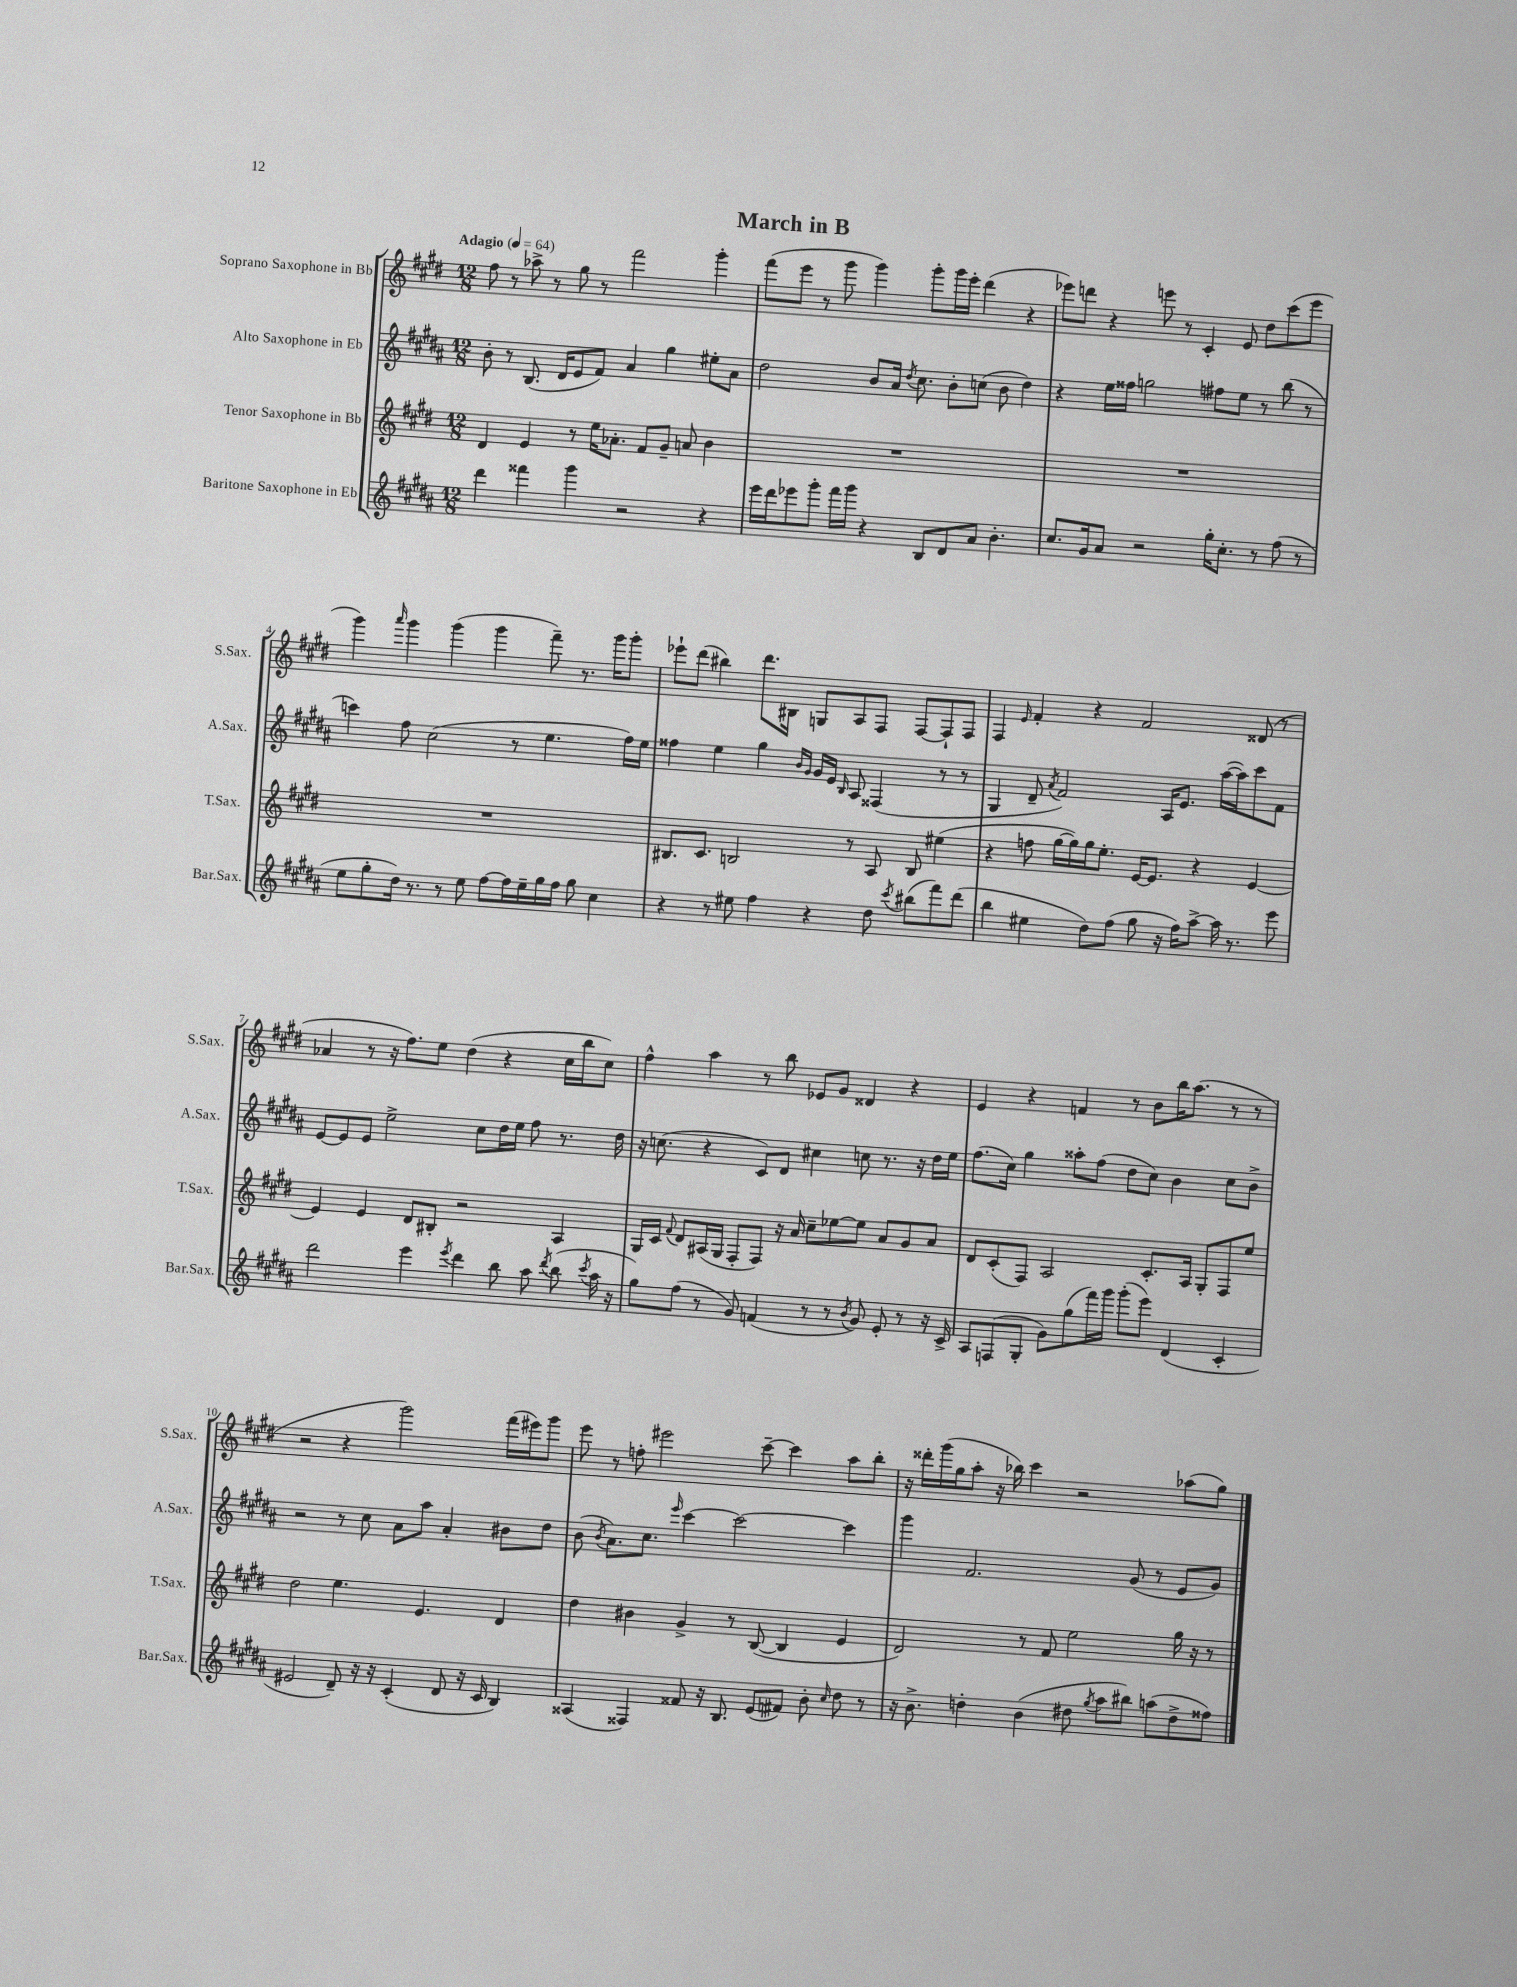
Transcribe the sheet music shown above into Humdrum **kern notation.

**kern	**kern	**kern	**kern
*part4	*part3	*part2	*part1
*staff4	*staff3	*staff2	*staff1
*I"Baritone Saxophone in Eb	*I"Tenor Saxophone in Bb	*I"Alto Saxophone in Eb	*I"Soprano Saxophone in Bb
*I'Bar.Sax.	*I'T.Sax.	*I'A.Sax.	*I'S.Sax.
*clefG2	*clefG2	*clefG2	*clefG2
*k[f#c#g#d#a#]	*k[f#c#g#d#]	*k[f#c#g#d#a#]	*k[f#c#g#d#]
*M12/8	*M12/8	*M12/8	*M12/8
*MM64	*MM64	*MM64	*MM64
=1	=1	=1	=1
!	!	!	!LO:TX:a:B:t=Adagio
4ddd#\	4d#/	8b'\	8ff#\
.	.	8r	8r
4fff##X\	4e/	(8.B/	8aa-X^\
.	.	.	8r
.	.	16d#/KL	.
4ggg#\	8r	8e/	8gg#\
.	16ee\KL	8f#/J)	8r
.	8.a-X'\J	.	.
2r	.	4a#/	2fff#\
.	8f#/L	.	.
.	8g#~/J	4gg#\	.
.	8an/	.	.
4r	4b\	8ee#X'\L	4ggg#'\
.	.	8a#\J	.
=2	=2	=2	=2
16eee\LL	1.r	2dd#\	(8fff#\L
16ddd#\J	.	.	.
8eee-X\	.	.	8eee\J
8ggg#'\J	.	.	8r
16fff#\LL	.	.	8ggg#\
16ggg#\JJ	.	.	.
4r	.	8b/L	4ggg#\)
.	.	16a#/Jk	.
.	.	8qdd#/	.
.	.	8.cc#\	.
8B/L	.	.	8ggg#'\L
8d#/	.	8b'\L	16ggg#\L
.	.	.	16eee'\JJ
8a#/J	.	(8ccn\J	(4ddd#\
4.b'\	.	8b\	.
.	.	4dd#\)	4r
=3	=3	=3	=3
8.cc#/L	1.r	4r	8eee-X\L)
.	.	.	8dddn\J
16g#/k	.	.	.
8a#/J	.	16ee\LL	4r
.	.	16ff##X\JJ	.
2r	.	2ggn\	.
.	.	.	8eeen\
.	.	.	8r
.	.	.	4c#'/
16gg#'\KL	.	8ff#X\L	.
8.cc#'\J	.	.	.
.	.	8ee\J	8e/
8r	.	8r	8dd#\L
(8ff#\	.	(8bb\	(8ccc#\
8r	.	8r	8eee\J
!!LO:LB:g=z
=4	=4	=4	=4
8ee\L	1.r	4cccn\)	4ggg#\)
8gg#'\	.	.	.
.	.	.	16qqaaa/
16dd#\Jk)	.	8ff#\	4ggg#\
8.r	.	.	.
.	.	(2cc#\	.
8r	.	.	(4ggg#\
8ee\	.	.	.
[8ff#\L	.	.	4ggg#\
16ff#\L]	.	8r	.
16ee~\	.	.	.
16gg#\	.	4.ee\	8fff#~\)
16ff#\JJ	.	.	.
8gg#\	.	.	8.r
4cc#\	.	.	.
.	.	.	16ggg#\KL
.	.	16ff#\LL)	8ggg#'\J
.	.	16ee\JJ	.
=5	=5	=5	=5
4r	8.B#X/L	4ff##X\	8eee-X`\L
.	.	.	(8ddd#\J
.	8.c#/J	.	.
8r	.	4ee\	4bb#X\)
8ee#X\	2Bn/	.	.
4ff#\	.	4gg#\	8.ddd#\L
.	.	.	16B#X\Jk
.	.	16qqb/LL	.
.	.	16qqg#/JJ	.
4r	.	16g#/LL	8Gn/L
.	.	16e/JJ	.
.	.	16qqB/	.
.	8r	8A#/	8A/
8dd#\	8A/	(4F##X/	8F#/J
8qccc#/	.	.	.
(8bb#X\L	8B/	.	[8F#/L
8fff#\)	(4ee#X\	8r	8F#`/]
(8ddd#\J	.	8r	8F#/J
=6	=6	=6	=6
4bb\	4r	4G#/	4F#/
.	.	.	16qqe/
4ee#X\	8ffn\	8d#~/	4f#'/
.	.	8qa#/	.
.	[16gg#\LL	2f#/)	.
.	16gg#\])	.	.
8dd#\L)	16gg#\J	.	4r
.	8.ee'\J	.	.
(8ff#\J	.	.	.
8gg#\	[16e/KL	.	2f#/
.	8.e/J]	.	.
16r	.	16A#/KL	.
16ff#\KL)	.	8.e/J	.
[8aa#^\J	4r	.	.
16aa#\]	.	([16aa#\LL	.
8.r	.	16aa#\J])	.
.	[4e/	8ccc#\	(8d##X/
8eee\	.	8f#\J	8r
!!LO:LB:g=z
=7	=7	=7	=7
2ddd#\	4e/]	[8e/L	4a-X/
.	.	8e/]	.
.	4e/	8e/J	8r
.	.	2ee^\	16r
.	.	.	8.ff#\L)
4eee\	8d#/L	.	.
.	8B#X'/J	.	8ee\J
8qeee/	.	.	.
4ddd#\	2r	.	(4dd#\
.	.	8cc#\L	.
8bb\	.	16dd#\L	4r
.	.	16ee\JJ	.
8aa#\	.	8ff#\	.
8qddd#/	.	.	.
(8bb\	4A/	8.r	16cc#\LL
.	.	.	16bb\J
8qccc#/	.	.	.
16aa#\	.	.	8cc#\J)
16r	.	16dd#\	.
=8	=8	=8	=8
8gg#\L)	16G#/LL	16r	4ff#^^\
.	16c#/JJ	(8.ccn\	.
.	8qqf#/	.	.
(8ff#\J	8d#/L	.	.
8r	(16A#X/L	4r	4aa\
.	16G#/JJ	.	.
8g#/)	8F#'/L	.	.
(4fn/	8F#/J)	8c#/L)	8r
.	16r	8d#/J	8bb\
.	16a/	.	.
8r	8cc#~\L	4cc#X\	8e-X/L
8r	[8ee-X\	.	8g#/J
8qb/	.	.	.
8g#/)	8ee-\J]	8ccn\	4d##X/
8e'/	8a/L	8.r	.
8r	8g#/	.	4r
.	.	16r	.
16r	8a/J	16dd#\LL	.
16c#^/	.	16ee\JJ	.
=9	=9	=9	=9
8A#/L	8d#/L	(8.ff#\L	4e/
(8Fn/	(8c#'/	.	.
.	.	16cc#\Jk)	.
8G#'/J	8F#/J)	4gg#\	4r
8g#\L)	2A/	.	.
(8gg#\	.	8aa##X'\L	4fn/
16fff#\L)	.	(8ff#\J	.
16ggg#\JJ	.	.	.
(8ggg#'\L	.	8dd#\L	8r
8eee\J)	8.c#'/L	8cc#\J)	8b\L
(4d#/	.	4b\	16bb\K
.	16A/Jk	.	(8.aa\J
.	8G#'/L	.	.
4c#'/	8F#/	8cc#\L	8r
.	8ee/J	8b^\J	8r
!!LO:LB:g=z
=10	=10	=10	=10
2e#X/	2dd#\	2r	2r
8d#~/)	4.ee\	8r	4r
16r	.	8cc#\	.
16r	.	.	.
(4c#'/	.	8a#\L	2ggg#\)
.	4.e/	8aa#\J	.
8d#/	.	4a#'/	.
16r	.	.	.
16c#/	.	.	.
4B/)	4d#/	8b#X\L	(16fff#\LL
.	.	.	16eee#X\J)
.	.	8dd#\J	8ggg#\J
=11	=11	=11	=11
(4A##X/	4dd#\	(8b\	8eee\
.	.	8qb/	.
.	.	8.a#\L)	8r
4F##X/)	4b#X\	.	8ffn'\
.	.	8.cc#\J	.
.	.	.	2eee#X\
.	.	16qqeee/	.
8f##X/	4g#^/	[4ccc#\	.
16r	.	.	.
8.B/	.	.	.
.	8r	2ccc#\_	.
(8e/L	([8B/	.	[8ccc#~\
8f#X/J)	4B/]	.	4ccc#\]
8b'\	.	.	.
16qqcc#/	.	.	.
8dd#\	4e/	4ccc#\]	8aa\L
8r	.	.	8bb'\J
=12	=12	=12	=12
16r	2d#/)	4ggg#\	16r
8.b^\	.	.	16ddd##X'\LL
.	.	.	(16ggg#\
.	.	.	16gg#\J
4ddn'\	.	2.f#/	8aa'\J
.	.	.	16r
.	.	.	16bb-X\)
(4b\	8r	.	4ccc#\
.	8f#/	.	.
8dd#X\	2ee\	.	2r
8qgg#/	.	.	.
8aa#\L	.	.	.
8bb#X\J)	.	(8g#/	.
(8aan\L	.	8r	.
8dd#^\	16gg#\	8e/L	(8aa-X\L
.	16r	.	.
8ff##X\J)	8r	8g#/J)	8gg#\J)
==	==	==	==
*-	*-	*-	*-
